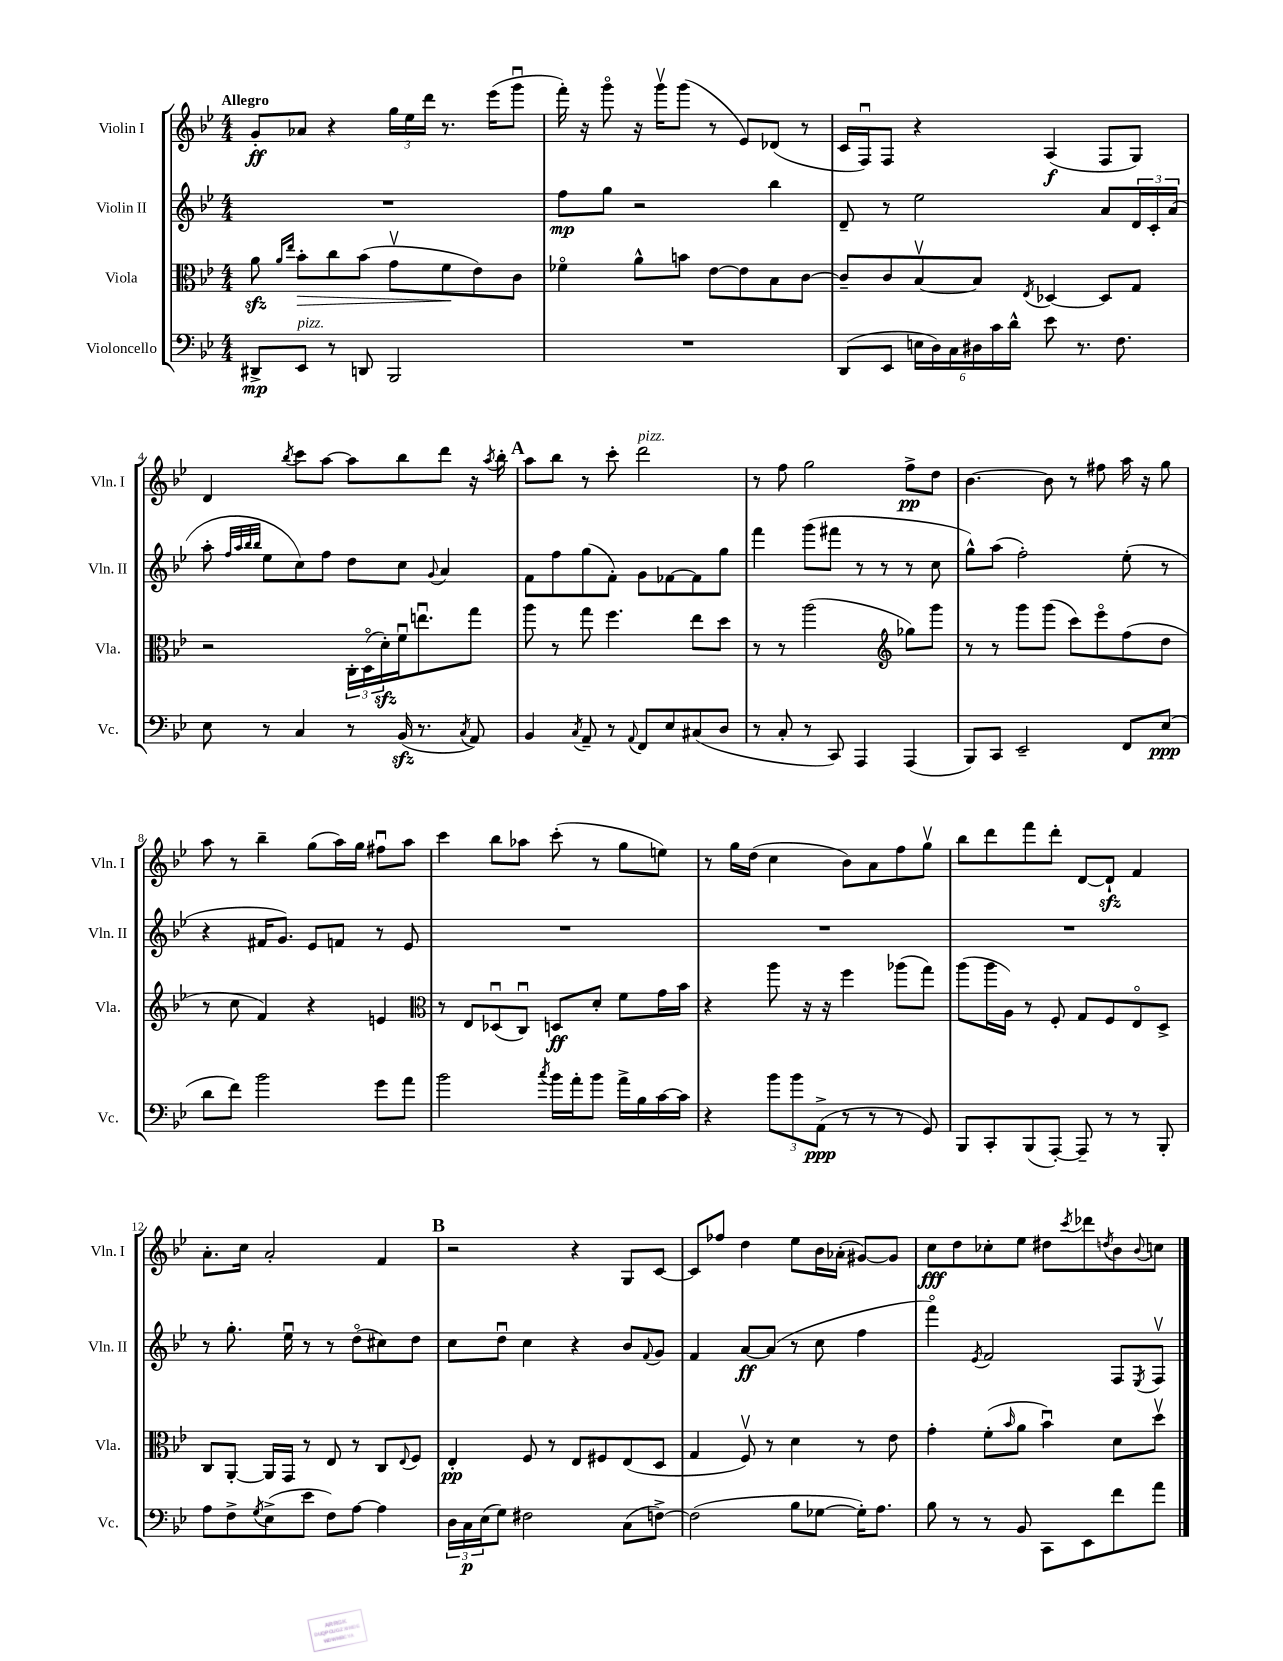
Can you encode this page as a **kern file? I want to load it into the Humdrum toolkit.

**kern	**kern	**kern	**kern
*staff4	*staff3	*staff2	*staff1
*clefF4	*clefC3	*clefG2	*clefG2
*k[b-e-]	*k[b-e-]	*k[b-e-]	*k[b-e-]
*M4/4	*M4/4	*M4/4	*M4/4
8DD#^/L	8a\	1r	8g'/L
.	16qqa/LL	.	.
.	16qqee-/JJ	.	.
8EE-/J	8b-'\L	.	8a-/J
8r	8cc\	.	4r
8DD/	(8b-\J	.	.
2BBB-/	8gv\L	.	24gg\LL
.	.	.	24ee-\
.	.	.	24ddd\JJ
.	8f\	.	8.r
.	8e-\)	.	.
.	.	.	(16eee-\LK
.	8c\J	.	8gggu\J
=	=	=	=
1r	4f-o\	8ff\L	16fff'\)
.	.	.	16r
.	.	8gg\J	8gggo\
.	8a^^\L	2r	16r
.	.	.	16gggv\LK
.	8b\J	.	(8ggg\J
.	[8e-\L	.	8r
.	8e-\]	.	8e-/L)
.	8B-\	4bb-\	(8d-/J
.	[8c\J	.	8r
=	=	=	=
(8DD/L	8c~/]L	8d~/	16c/LL
.	.	.	16Fu/J)
8EE-/J	8c/	8r	8F/J
24E\LL	[8B-v/	2ee-\	4r
24D\)	.	.	.
24C\	.	.	.
24D#\	8B-/]J	.	.
24c\	.	.	.
24d^^\JJ	.	.	.
.	8qE-/	.	.
8e-\	[4D-/	.	(4A/
8.r	.	.	.
.	8D-/]L	8a/L	8F/L
8.F\	.	.	.
.	8G/J	24d/L	8G/J)
.	.	24c'/	.
.	.	(24a/JJ	.
=	=	=	=
8E-\	2r	8aa'\	4d/
.	.	32qqff/LLL	.
.	.	32qqaa/	.
.	.	32qqbb-/	.
.	.	32qqbb-/JJJ	.
8r	.	8ee-\L	.
.	.	.	8qbb-/
4C/	.	8cc\)	8ccc\L
.	.	8ff\J	[8aa\J
8r	24C'\LL	8dd\L	8aa\]L
.	(24Do\	.	.
.	24d'\)	.	.
(16BB-/	16fu\J	8cc\J	8bb-\
8.r	8.eeu\	.	.
.	.	8qqg/	.
.	.	4a/	8ddd\J
8qC/	.	.	.
8AA/)	8gg\J	.	16r
.	.	.	8qaa/
.	.	.	16bb-'\
=	=	=	=
4BB-/	8aa\	8f\L	8aa\L
.	8r	8ff\	8bb-\J
8qC/	.	.	.
8AA~/	8gg\	(8gg\	8r
8r	4.ff\	8f'\J)	8ccc'\
8qqAA/	.	.	.
8FF/L	.	8g\L	2ddd\
8E-/	.	[8f-\	.
(8C#/	8ee-\L	8f-\]	.
8D/J	8dd\J	8gg\J	.
=	=	=	=
8r	8r	4fff\	8r
8C'/	8r	.	8ff\
8r	(2aa\	(8ggg\L	2gg\
8CC/)	.	8fff#\J	.
4AAA/	.	8r	.
.	.	8r	.
*	*clefG2	*	*
(4AAA/	8gg-\L)	8r	8ff^\L
.	8ggg\J	8cc\	8dd\J
=	=	=	=
8BBB-/L)	8r	8gg^^\L)	[4.b-\
8CC/J	8r	(8aa\J	.
2EE-~/	8ggg\L	2ff'\)	.
.	(8ggg\J	.	8b-\]
.	8ccc\L)	.	8r
.	8eee-o\	.	8ff#\
8FF/L	(8ff\	(8ee-'\	16aa\
.	.	.	16r
(8E-/J	8dd\J	8r	8gg\
=	=	=	=
8d\L	8r	4r	8aa\
8f\J)	8cc\	.	8r
2b-\	4f/)	16f#/LK	4bb-~\
.	.	8.g/J)	.
.	4r	8e-/L	(8gg\L
.	.	8f/J	16aa\L)
.	.	.	16gg\JJ
8g\L	4e/	8r	8ff#u\L
8a\J	.	8e-/	8aa\J
=	=	=	=
*	*clefC3	*	*
2b-\	8r	1r	4ccc\
.	8E-/L	.	.
.	(8D-u/	.	8bb-\L
.	8Cu/J)	.	8aa-\J
8qcc/	.	.	.
16b-\LL	8D/L	.	(8ccc'\
16a'\J	.	.	.
8b-\J	8d'/J	.	8r
16a^\LL	8f\L	.	8gg\L
16B-\	.	.	.
[16c\	16g\L	.	8ee\J)
16c\]JJ	16b-\JJ	.	.
=	=	=	=
4r	4r	1r	8r
.	.	.	16gg\LL
.	.	.	(16dd\JJ
12b-\L	8aa\	.	4cc\
12b-\	.	.	.
.	16r	.	.
(12AA^\J	.	.	.
.	16r	.	.
8r	4ff\	.	8b-\L)
8r	.	.	8a\
8r	(8aa-\L	.	8ff\
8GG/)	8gg\J)	.	8ggv\J
=	=	=	=
8BBB-/L	(8aa\L	1r	8bb-\L
8CC'/	16aa\L	.	8ddd\
.	16A\JJ)	.	.
(8BBB-/	8r	.	8fff\
[8AAA'/J)	8F'/	.	8ddd'\J
8AAA~/]	8G/L	.	[8d/L
8r	8F/	.	8d`/]J
8r	8E-o/	.	4f/
8BBB-'/	8D^/J	.	.
=	=	=	=
8A\L	8C/L	8r	8.a'\L
8F^\	[8AA'/J	8.gg'\	.
.	.	.	16cc\Jk
8qG/	.	.	.
(8E-^\	16AA/]LL	.	2a'/
.	16GG/JJ	16ee-u\	.
8e-\J	8r	8r	.
8F\L)	8E-/	8r	.
[8A\J	8r	(8ddo\L	.
4A\]	8C/L	8cc#\)	4f/
.	8qqE-/	.	.
.	8F/J	8dd\J	.
=	=	=	=
24D\LL	4E-'/	8cc\L	2r
24C\	.	.	.
(24E-\J	.	.	.
8G\J)	.	8ddu\J	.
2F#\	8F/	4cc\	.
.	8r	.	.
.	8E-/L	4r	4r
.	8F#/	.	.
(8C\L	(8E-/	8b-/L	8G/L
.	.	8qqf/	.
[8F^\J)	8D/J	8g/J	[8c/J
=	=	=	=
(2F\]	4G/	4f/	8c/]L
.	.	.	8ff-/J
.	8Fv/)	[8a/L	4dd\
.	8r	(8a/]J	.
8B-\L	4d\	8r	8ee-\L
[8G-\J	.	8cc\	16b-\L
.	.	.	(16a-'\JJ
16G-'\]LK)	8r	4ff\	[8g#/L)
8.A\J	.	.	.
.	8e-\	.	8g#/]J
=	=	=	=
8B-\	4g'\	4fffo\)	8cc\L
8r	.	.	8dd\
.	.	8qe-/	.
8r	(8f'\L	2f/	8cc-'\
.	16qqb-/	.	.
8BB-/	8a\J	.	8ee-\J
8CC\L	4b-u\)	.	8dd#\L
.	.	.	8qccc/
8EE-\	.	.	8ddd-\
.	.	.	8qdd/
8f\	8d\L	8F/L	8b-\
.	.	8qE-/	8qqb-/
8a\J	8ddv\J	8Fv/J	8cc\J
==	==	==	==
*-	*-	*-	*-
